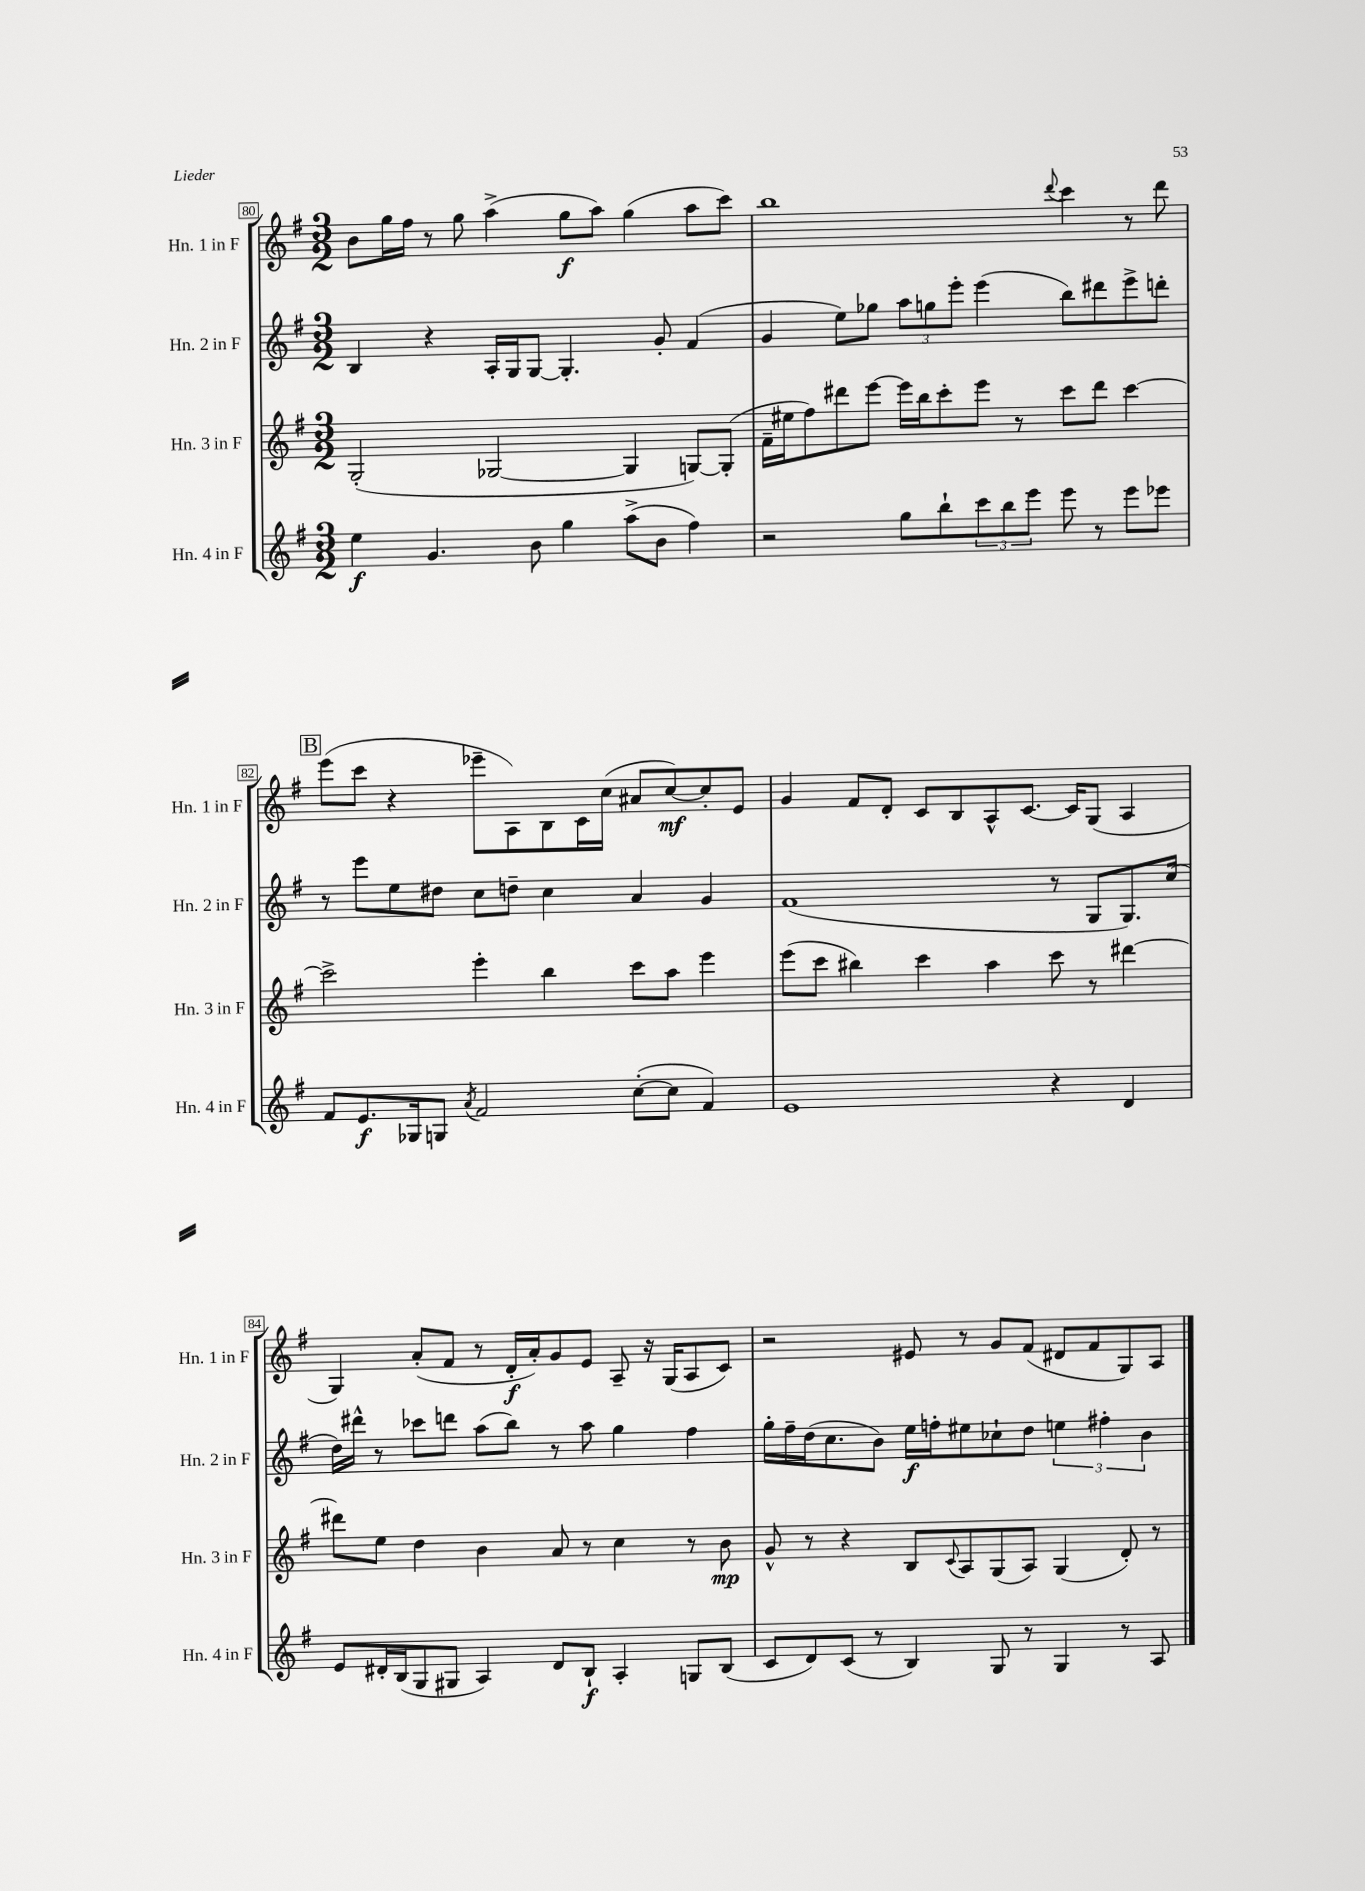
<<
\new StaffGroup <<
\new Staff = "s0" \with { instrumentName = "Hn. 1 in F" shortInstrumentName = "Hn. 1 in F" } {
    \clef treble \key g \major \numericTimeSignature \time 3/2
    b'8 g''16 fis''16 r8 g''8 a''4->( g''8\f a''8) g''4( a''8 c'''8) |
    b''1 \appoggiatura { d'''8 } c'''4 r8 d'''8 |
    \mark \markup { \box "B" } e'''8( c'''8 r4 ees'''8-- a8) b8 c'16 c''16( ais'8 c''8~\mf) c''8-. e'8 |
    g'4 fis'8 d'8-. c'8 b8 a8-^ c'8.~ c'16 g8( a4 |
    g4) a'8-.( fis'8 r8 d'16-.\f a'16-.) g'8 e'8 a8-- r16 g16( a8 c'8) |
    r2 eis'8 r8 g'8 fis'8( dis'8 fis'8 g8) a8 \bar "|." |
}
\new Staff = "s1" \with { instrumentName = "Hn. 2 in F" shortInstrumentName = "Hn. 2 in F" } {
    \clef treble \key g \major \numericTimeSignature \time 3/2
    b4 r4 a16-. g16 g8~ g4.-. g'8-. fis'4( |
    g'4 e''8) ges''8 \tuplet 3/2 { a''8 g''8 e'''8-. } e'''4( b''8) dis'''8 e'''8-> d'''8-. |
    \mark \markup { \box "B" } r8 e'''8 e''8 dis''8 c''8 d''8-- c''4 a'4 g'4 |
    fis'1( r8 g8 g8.) c''16( |
    d''16) dis'''16-^ r8 ces'''8 d'''8 a''8( b''8) r8 a''8 g''4 fis''4 |
    g''16-. fis''16-- d''16( c''8. b'8) e''16\f f''16-. eis''8 ces''8-! d''8 \tuplet 3/2 { e''4 fis''4-. b'4 } \bar "|." |
}
\new Staff = "s2" \with { instrumentName = "Hn. 3 in F" shortInstrumentName = "Hn. 3 in F" } {
    \clef treble \key g \major \numericTimeSignature \time 3/2
    g2-.( ges2~ ges4 g8~) g8-.( |
    fis'16-- eis''16 fis''8) dis'''8 e'''8~ e'''16 b''16 c'''8-. e'''8 r8 c'''8 dis'''8 c'''4~ |
    \mark \markup { \box "B" } c'''2-> e'''4-. b''4 c'''8 a''8 e'''4 |
    e'''8( c'''8 bis''4) c'''4 a''4 c'''8 r8 dis'''4~ |
    dis'''8 e''8 d''4 b'4 a'8 r8 c''4 r8 b'8\mp |
    g'8-^ r8 r4 b8 \appoggiatura { c'8 } a8 g8( a8) g4( d'8-.) r8 \bar "|." |
}
\new Staff = "s3" \with { instrumentName = "Hn. 4 in F" shortInstrumentName = "Hn. 4 in F" } {
    \clef treble \key g \major \numericTimeSignature \time 3/2
    e''4\f g'4. b'8 g''4 a''8->( b'8 fis''4) |
    r2 g''8 b''8-! \tuplet 3/2 { c'''8 b''8 e'''8 } e'''8 r8 e'''8 ees'''8 |
    \mark \markup { \box "B" } fis'8 e'8.\f ges16 g8 \acciaccatura { a'8 } fis'2 c''8~-.( c''8 fis'4) |
    e'1 r4 d'4 |
    e'8 dis'16-. b16( g8 gis8 a4) dis'8 b8-!\f a4-. g8 b8( |
    c'8 d'8) c'8( r8 b4) g8 r8 g4 r8 a8 \bar "|." |
}
>>
>>
\layout { \context { \Score currentBarNumber = #80 \override BarNumber.stencil = #(make-stencil-boxer 0.1 0.3 ly:text-interface::print) } }
